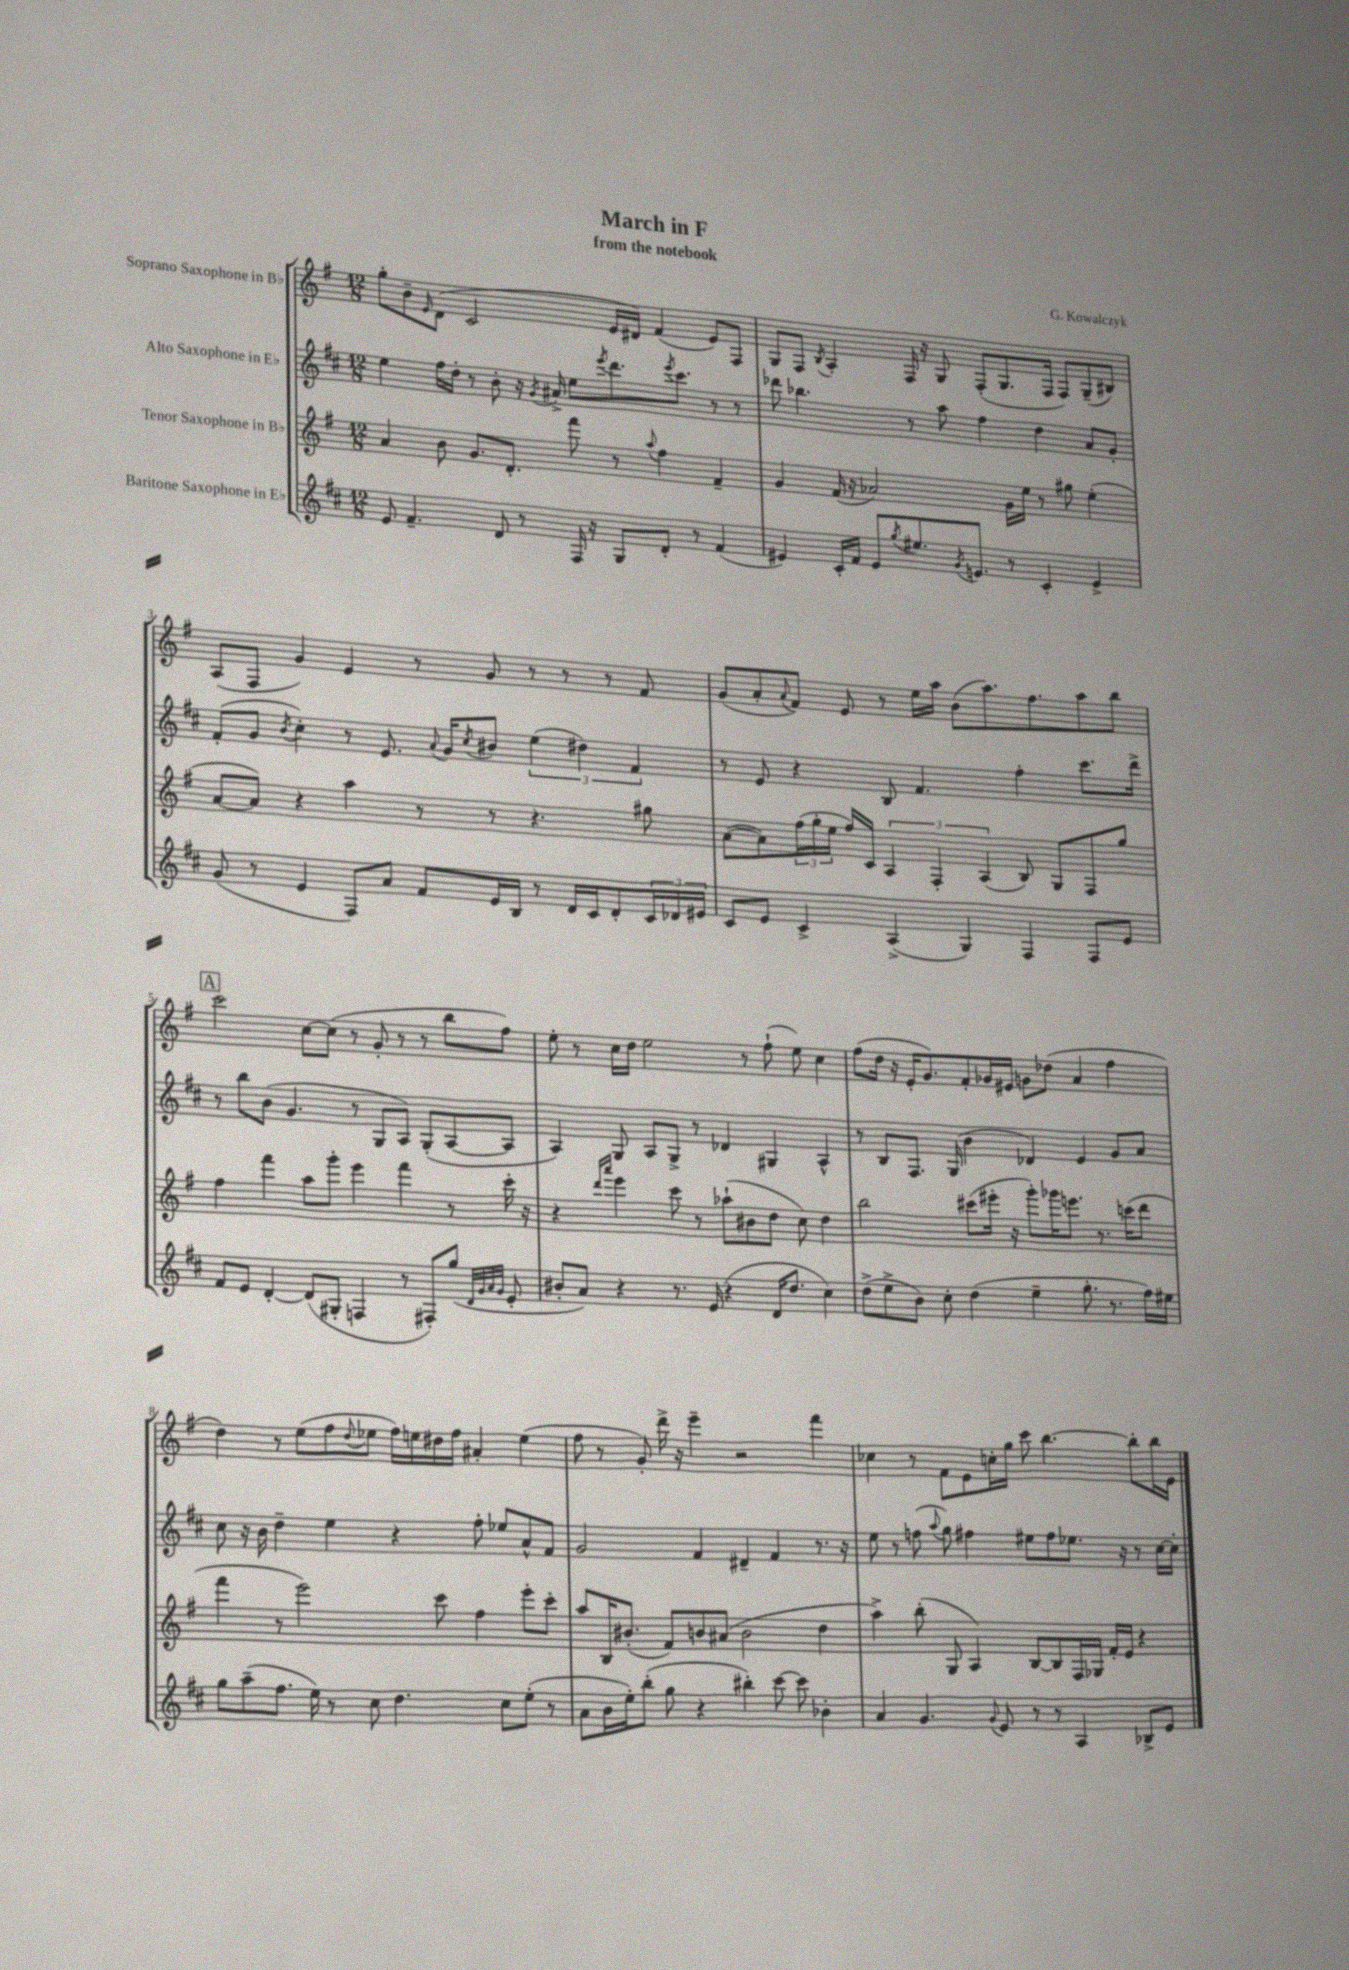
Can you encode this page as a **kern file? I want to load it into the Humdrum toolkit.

**kern	**kern	**kern	**kern
*part4	*part3	*part2	*part1
*staff4	*staff3	*staff2	*staff1
*I"Baritone Saxophone in E♭	*I"Tenor Saxophone in B♭	*I"Alto Saxophone in E♭	*I"Soprano Saxophone in B♭
*clefG2	*clefG2	*clefG2	*clefG2
*k[f#c#]	*k[f#]	*k[f#c#]	*k[f#]
*M12/8	*M12/8	*M12/8	*M12/8
=1	=1	=1	=1
8e/	4a/	4ee\	8gg'\L
4.f#~/	.	.	8b~\
.	.	.	16qqe/
.	8b\	16ff#\LL	(8d\J
.	.	16dd'\JJ	.
.	8.g/L	8r	2c/
8d/	.	8b'\	.
.	8.d'/J	.	.
8r	.	16r	.
.	.	8qg/	.
.	.	16a#X^/	.
16F#/	8fff#\	8ee\L	.
16r	.	.	.
.	.	8qeee/	.
8G/L	8r	8.ddd\	16e/LL
.	.	.	16d#X/JJ)
.	8qqaa/	.	.
8d'/J	4ff#\	.	(4f#/
.	.	8qeee/	.
.	.	8.ccc#\J	.
8r	.	.	.
(4f#/	4f#~/	8r	8e/L)
.	.	8r	8F#/J
=2	=2	=2	=2
4e#X/)	4g/	8ddd-X\	8G/L
.	.	4.bb-X\	8F#/J
.	.	.	8qB/
16c#'/LL	(16f#/	.	4A'/
16f#/JJ	16r	.	.
8e#/L	2a-X/)	.	.
8qgg/	.	.	.
8.ee#X/	.	8r	16F#/
.	.	.	16r
.	.	8aa\	8G/
8qg/	.	.	.
8.en/J	.	.	.
.	.	4ff#\	(8F#'/L
8r	16g\LL	.	8.G/
.	16ee\JJ	.	.
4c#'/	8r	4dd\	.
.	.	.	16F#/Jk
.	8gg#X\	.	8F#/L)
4e^/	(4ee'\	8a/L	(8G~/
.	.	8g'/J	8B#X/J)
!!LO:LB:g=z
=3	=3	=3	=3
(8g/	[8a/L	(8f#'/L	(8A/L
8r	8a/J])	8g/J	8F#/J
.	.	8qb/	.
4e/	4r	4cc#'\)	4g/)
8F#/L)	4aa\	8r	4e/
8a/J	.	8.e/	.
8f#/L	8r	.	8r
.	.	8qqa/	.
.	.	16g/KL	.
.	.	8qcc#/	.
16e/L	8r	8b#X/J	8g/
16B/JJ	.	.	.
8r	4.r	(6ee\	8r
16d/LL	.	.	8r
.	.	6dd#X\)	.
16c#/J	.	.	.
8d'/	.	.	8r
.	.	6f#/	.
24c#/L	8gg#X\	.	8f#/
24d-X/	.	.	.
24e#X/JJ	.	.	.
=4	=4	=4	=4
8c#/L	([8a\L	8r	(8g/L
8e/J	8a\])	8e/	8a'/
.	.	.	8qqa/
4c#^/	(24ff#\L	4r	8f#/J)
.	24gg'\	.	.
.	24ee\JJ	.	.
.	16ff#/LL)	.	8e/
.	16c/JJ	.	.
(4A^/	6A/	8B/	8r
.	.	4.f#/	16ee\LL
.	6F#'/	.	.
.	.	.	16aa\JJ
4G/)	.	.	(8b\L
.	(6A/	.	.
.	.	.	8.aa\)
4F#/	8B/)	4ff#'\	.
.	.	.	8.ff#\
.	8G/L	.	.
8F#/L	8F#/	8.ccc#\L	8aa\
8e/J	8gg/J	.	8bb\J
.	.	16ddd^\Jk	.
!!LO:LB:g=z
!!LO:REH:place=s1:t=A
=5	=5	=5	=5
8f#/L	4ff#\	8r	2ccc\
8e/J	.	8bb\L	.
[4d'/	4fff#\	(8b\J	.
.	.	4.g/	.
(8d/L]	8aa\L	.	[8cc\L
8G#X'/J	8ggg'\J	.	(8cc\J]
4Fn/	4eee\	8r	8r
.	.	8G/L	8g'/
8r	4fff#\	8A/J)	8r
8F#X'/L)	.	(8G'/L	8r
(8gg/J	8r	[8A/	8bb\L
32qqd/LLL	.	.	.
32qqg/	.	.	.
32qqa/	.	.	.
32qqg/JJJ	.	.	.
8e'/	16ccc'\	8A/J]	8ff#\J)
.	16r	.	.
=6	=6	=6	=6
8b#X'/L	4r	4A/)	8ee'\
8a/J)	.	.	8r
.	16qqddd/LL	.	.
.	16qqaaa/JJ	.	.
4r	4eee\	8G/	16cc\LL
.	.	.	16dd\JJ
.	.	8A/L	2ee\
8.r	8ccc\	8G^/J	.
.	8r	8r	.
(16e/	.	.	.
4r	(8aa-X`\L	4d-X/	.
.	8b#X\	.	8r
16d/KL	8dd\J	4G#X/	(8ff#`\
8.dd/J	.	.	.
.	8cc\)	.	8ee\)
4cc#\)	4dd\	4A^^/	4cc\
=7	=7	=7	=7
(8dd^\L	2bb\	8r	(8ff#\L
8ee^\	.	8B/L	16dd\Jk
.	.	.	16r
8b\J)	.	8.F#/J	16e'/KL
.	.	.	8.g/)
8cc#'\	.	.	.
.	.	(16G/	.
(4dd\	(8ccc#X\L	4b\	8f#'/
.	16eee#X'\Jk	.	16g-X/L
.	16r	.	16e#X/JJ
4ee~\	8ggg'\L)	4d-X/)	8gn\L
.	16ggg-X\K	.	(8dd-X\J
.	8.eeen\J	.	.
8.gg'\	.	4e/	4a/
.	8.r	.	.
8.r	.	.	.
.	.	8g/L	4ff#\
.	(16cccn\KL	.	.
16ff#\LL)	8ddd\J	8a/J	.
16ee#X\JJ	.	.	.
!!LO:LB:g=z
=8	=8	=8	=8
8gg\L	4fff#\	8cc#\	4dd\)
(8aa~\	.	16r	.
.	.	16b\	.
8.ff#\J	8r	4dd~\	8r
.	2eee\)	.	(8ee\L
16ee\)	.	.	.
8r	.	4ee\	8ff#\
.	.	.	8qqdd/
8cc#\	.	.	8ee-X\J
4.dd\	.	4r	16ff#\LL)
.	.	.	16een\
.	8ccc\	.	16dd#X\
.	.	.	16ff#\JJ
.	4ff#\	8ff#'\	4a#X'/
8cc#\L	.	8ee-X/L	.
(8ee'\J	8eee'\L	8a^^/	(4ee\
8r	8ccc'\J	8f#/J	.
=9	=9	=9	=9
8a\L	8aa/L	2g/	8ff#\
16b\L	16B/K	.	8r
16ee'\J)	(8.b#X'/J	.	.
(8bb'\J	.	.	8g'/)
8gg\	8f#/L)	.	16ddd^\
.	.	.	16r
4r	8bn/	4f#/	4eee~\
.	(8a#X/J	.	.
4bb#X'\)	2b\	4d#X~/	2r
[8ccc#\	.	4f#/	.
8ccc#\]	.	.	.
4b-X'\	4dd\	8.r	4fff#\
.	.	16r	.
=10	=10	=10	=10
4a/	4aa^\)	8ee\	4cc-X\
.	.	8r	.
4.g/	(8bb'\	(8ffn\	8r
.	.	8qqaa/	.
.	8G/	8gg\)	8f#\L
.	4A/)	4ff#X\	8e\
8qqg/	.	.	.
8e/	.	.	16ccn'\L
.	.	.	16gg\JJ
8r	[8B/L	8ee#X\L	8ccc\
8r	8B/]	8ff#\	[4.bb\
4A/	16F#/L	8.ee-X\J	.
.	16G-X/JJ	.	.
.	16f#'/LL	.	.
.	16e/JJ	16r	.
8B-X^/L	4r	8r	8bb'\L]
8e/J	.	[16cc#\LL	16bb\L
.	.	16cc#'\JJ]	16e\JJ
==	==	==	==
*-	*-	*-	*-
